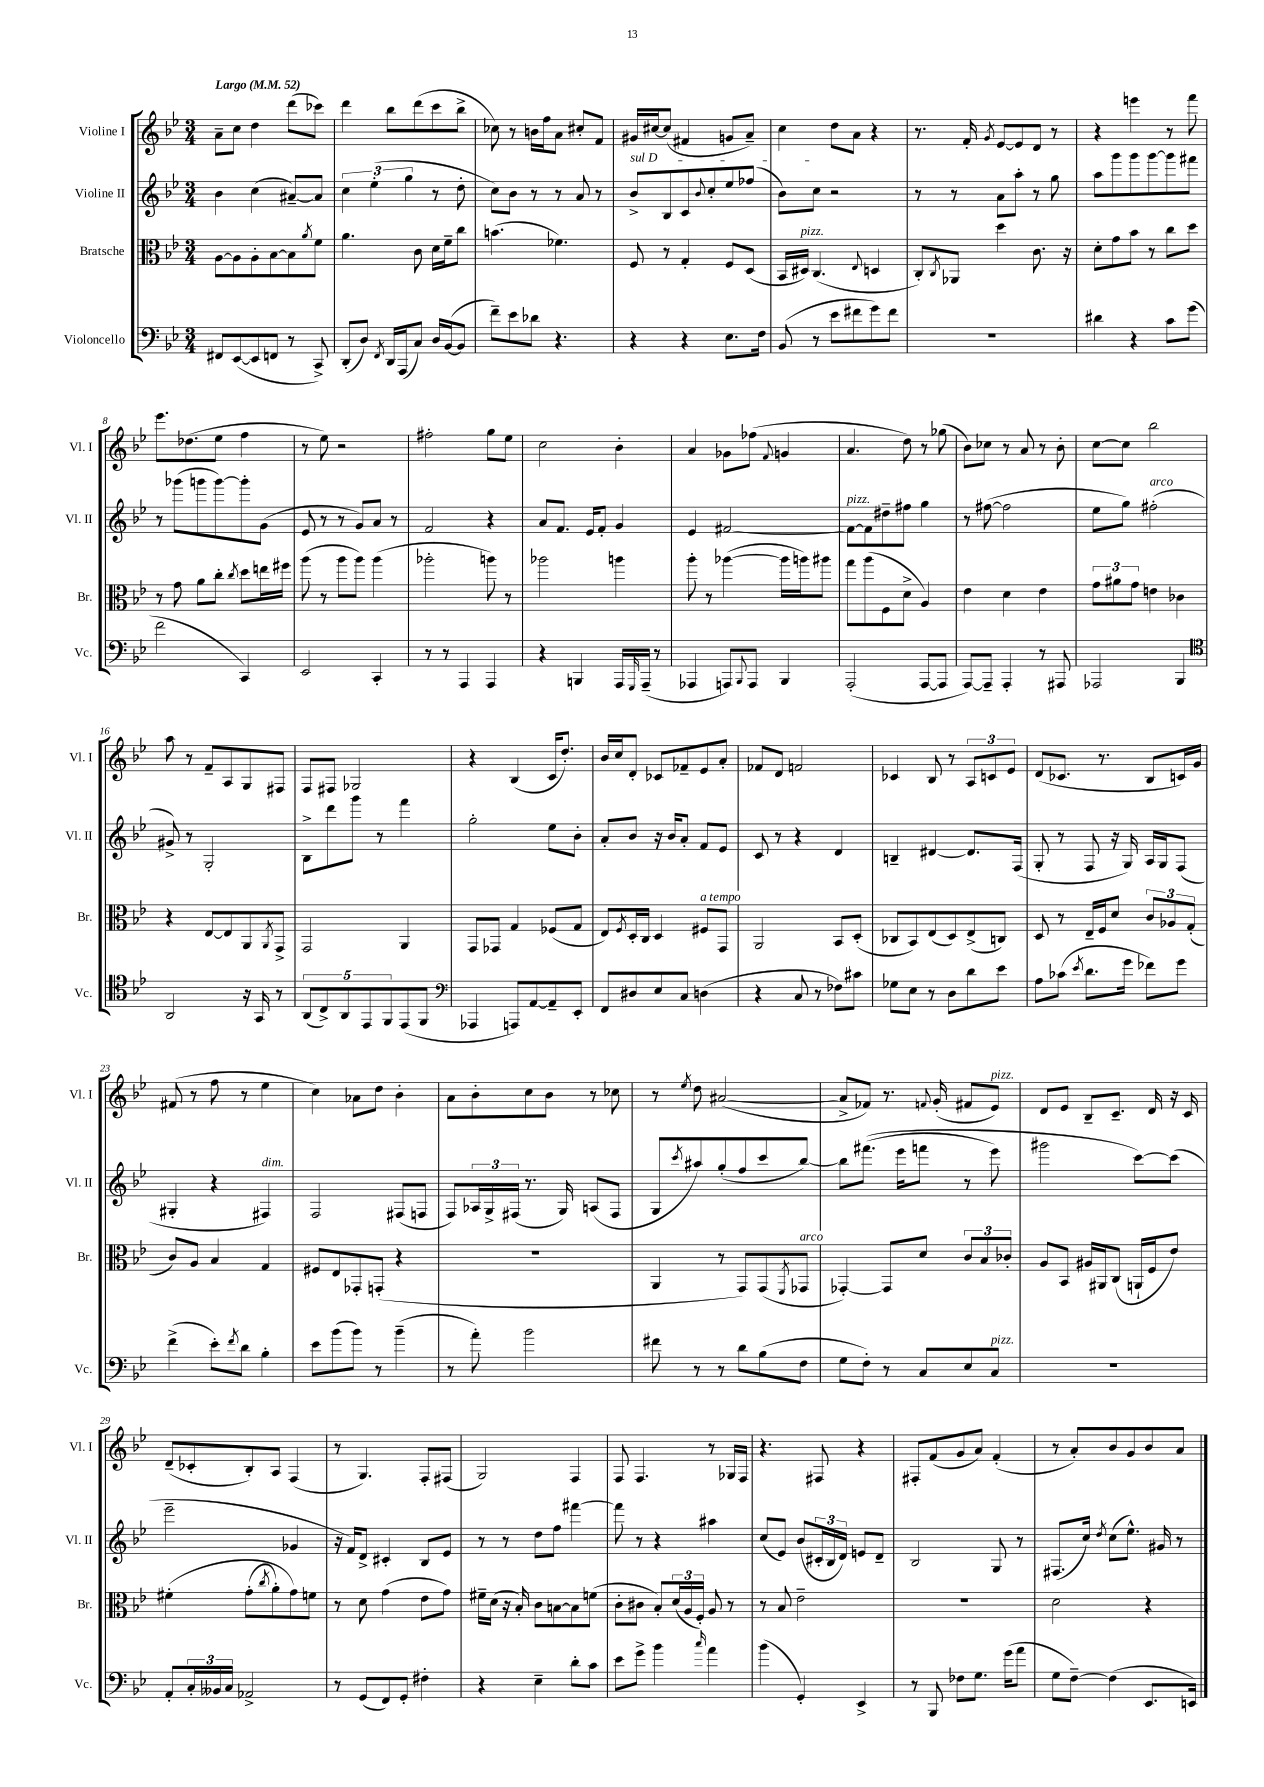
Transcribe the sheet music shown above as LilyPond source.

<<
\new StaffGroup <<
\new Staff = "s0" \with { instrumentName = "Violine I" shortInstrumentName = "Vl. I" } {
    \clef treble \key bes \major \numericTimeSignature \time 3/4 \tempo "Largo" 4 = 52
    a'8-- c''8 d''4 d'''8( ces'''8) |
    d'''4 bes''8 d'''8( c'''8 bes''8-> |
    ces''8) r8 b'16 f''16 a'8 cis''8-. f'8 |
    gis'16 cis''16~ cis''8( fis'4 g'8 a'8--) |
    c''4 d''8 a'8 r4 |
    r8. f'16-. \acciaccatura { g'8 } ees'8~ ees'8 d'8 r8 |
    r4 e'''4 r8 f'''8 |
    ees'''8. des''8.( ees''8 f''4 |
    r8 ees''8) r2 |
    fis''2-. g''8 ees''8 |
    c''2 bes'4-. |
    a'4 ges'8 fes''8( \appoggiatura { f'8 } g'4 |
    a'4. d''8) r8 ges''8( |
    bes'8) ces''8 r8 a'8 r8 bes'8-. |
    c''8~ c''8 bes''2 |
    a''8 r8 f'8-- a8 g8 fis8 |
    f8 fis8 ges2 |
    r4 bes4( c'16 d''8.-.) |
    bes'16 c''16 d'8-. ces'8 fes'8-- ees'8 a'8-. |
    fes'8 d'8 f'2 |
    ces'4 bes8 r8 \tuplet 3/2 { a8 c'8 ees'8 } |
    d'8( ces'8. r8. bes8 c'16) g'16 |
    fis'8( r8 f''8 r8 ees''4 |
    c''4) aes'8 d''8 bes'4-. |
    a'8 bes'8-. c''8 bes'8 r8 ces''8 |
    r8 \acciaccatura { ees''8 } d''8 ais'2~( |
    ais'8-> fes'8) r8. \appoggiatura { f'8 } g'16-.( fis'8 ees'8^\markup { \italic "pizz." }) |
    d'8 ees'8 bes8-- c'8.-- d'16 r16 c'16 |
    d'8--( ces'8-. bes8-.) a8 f4( |
    r8 g4.) f8-. fis8( |
    g2) f4 |
    f8 f4. r8 ges16 f16 |
    r4. fis8 r4 |
    fis8-. f'8( g'8 a'8) f'4-.( |
    r8 a'8-.) bes'8 g'8 bes'8 a'8 \bar "|." |
}
\new Staff = "s1" \with { instrumentName = "Violine II" shortInstrumentName = "Vl. II" } {
    \clef treble \key bes \major \numericTimeSignature \time 3/4
    bes'4 c''4( ais'8~--) ais'8 |
    \tuplet 3/2 { c''4 ees''4-.( g''4 } r8 d''8-. |
    c''8) bes'8 r8 r8 a'8 r8 |
    \once \override TextSpanner.bound-details.left.text = \markup { \italic "sul D" } bes'8->\startTextSpan bes8 c'8 \appoggiatura { bes'8 } c''8-. ees''8 fes''8( |
    bes'8) c''8\stopTextSpan r2 |
    r8 r8 a'8 a''8-. r8 g''8 |
    a''8 g'''8 g'''8 g'''8~ g'''8 fis'''8 |
    r8 ges'''8( g'''8 g'''8~) g'''8-. g'8( |
    ees'8 r8 r8 g'8) a'8 r8 |
    f'2 r4 |
    a'8 f'8. ees'16 f'8-. g'4 |
    ees'4 fis'2~ |
    fis'8~^\markup { \italic "pizz." } fis'8 dis''8-- fis''8 g''4 |
    r8 fis''8~( fis''2 |
    ees''8 g''8) fis''2-.^\markup { \italic "arco" }( |
    gis'8->) r8 g2-. |
    bes8-> d'''8 g'''8 r8 f'''4 |
    g''2-. ees''8 bes'8-. |
    a'8-. bes'8 r16 bes'16 a'8-. f'8 ees'8 |
    c'8 r8 r4 d'4 |
    b4-- dis'4~ dis'8. f16( |
    g8-. r8 f8 r16 g16) a16 g16 f8( |
    gis4-. r4 fis4^\markup { \italic "dim." }) |
    f2 fis8( f8 |
    f8) \tuplet 3/2 { aes16 g16-> fis16( } r8. g16) a8( fis8 |
    g8 \acciaccatura { c'''8 } ais''8) g''8-.( f''8 c'''8 bes''8~) |
    bes''8 fis'''8.(\( ees'''16 f'''8 r8 ees'''8) |
    gis'''2 c'''8~\) c'''8( |
    ees'''2-- ges'4 |
    r16 f'16) d'8-> cis'4-. bes8 ees'8 |
    r8 r8 d''8 f''8 fis'''4~ |
    fis'''8 r8 r4 ais''4 |
    c''8( ees'8) bes'8( \tuplet 3/2 { cis'16-. bes16 d'16) } e'8 d'8-- |
    bes2 g8 r8 |
    fis8.( c''16) \acciaccatura { d''8 } c''8( ees''8.-^) gis'16 r8 \bar "|." |
}
\new Staff = "s2" \with { instrumentName = "Bratsche" shortInstrumentName = "Br." } {
    \clef alto \key bes \major \numericTimeSignature \time 3/4
    a8~ a8 a8-. bes8~ bes8 \acciaccatura { a'8 } f'8 |
    a'4. c'8 d'16 f'16-- c''8 |
    b'4.( fes'4.) |
    f8 r8 g4-. f8 d8( |
    bes,16 dis16^\markup { \italic "pizz." }) c4.( \appoggiatura { ees8 } d4 |
    c8-.) \acciaccatura { c8 } aes,8 d''4 c'8. r16 |
    d'8-. g'8 bes'8 r8 c''8 d''8 |
    r8 g'8 a'8 c''8-. \acciaccatura { c''8 } d''8 e''16 fis''16 |
    a''8( r8 a''8 a''8) a''4( |
    aes''2-. a''8) r8 |
    aes''2 a''4 |
    a''8-. r8 aes''4~( aes''16 a''16) ais''8 |
    g''8 a''8( f8 d'8-> a4) |
    ees'4 d'4 ees'4 |
    \tuplet 3/2 { g'8 ais'8 g'8 } e'4 ces'4 |
    r4 ees8~ ees8 a,8 \acciaccatura { a,8 } g,8-> |
    g,2 a,4 |
    g,8 ges,8 g4 fes8( g8 |
    ees8) \acciaccatura { f8 } d16-. c16 d4 fis8^\markup { \italic "a tempo" } g,8 |
    a,2 bes,8 d8-.( |
    ces8 bes,8) ees8( d8) ees8->( c8) |
    d8 r8 ees16-- f16 d'8 \tuplet 3/2 { c'8 aes8 g8-.( } |
    c'8) a8 bes4 g4 |
    fis8 ees8 ges,8-. g,8-.( r4 |
    R2. |
    a,4 r8 g,8) g,8( \acciaccatura { f,8 } ges,8^\markup { \italic "arco" } |
    ges,4~-.) ges,8 d'8 \tuplet 3/2 { c'8 bes8 ces'8-. } |
    a8 bes,8 ais16 ais,16 c8( a,16-! f16 ees'8) |
    fis'4-.\( g'8-.( \acciaccatura { c''8 } a'8-.) g'8\) f'8 |
    r8 d'8 g'4( ees'8 g'8) |
    fis'16-- d'16( r16 bes16-.) c'8 b8~ b8 f'8( |
    c'8-. cis'8 bes8-.) \tuplet 3/2 { d'16( a16 f16-.) } a8 r8 |
    r8 bes8 ees'2-- |
    R2. |
    d'2 r4 \bar "|." |
}
\new Staff = "s3" \with { instrumentName = "Violoncello" shortInstrumentName = "Vc." } {
    \clef bass \key bes \major \numericTimeSignature \time 3/4
    fis,8 ees,8~( ees,8 f,8 r8 c,8->) |
    d,8-.( d8) \acciaccatura { f,8 } d,16 a,,16( c8) d16 bes,16~( bes,8 |
    f'8--) ees'8 des'8 r4. |
    r4 r4 ees8. f16 |
    bes,8( r8 ees'8 fis'8 g'8) fis'8 |
    R2. |
    dis'4 r4 c'8 g'8( |
    f'2 c,4) |
    ees,2 c,4-. |
    r8 r8 a,,4 a,,4 |
    r4 b,,4 a,,16 \grace { g,,16 } a,,16--( r8 |
    aes,,4 a,,8) \appoggiatura { bes,,8 } a,,8 bes,,4 |
    a,,2-.( a,,8~ a,,8 |
    a,,8~) a,,8-- a,,4-. r8 ais,,8 |
    aes,,2 bes,,4 |
    \clef tenor a,2 r16 g,16 r8 |
    \tuplet 5/4 { a,8( c8->) a,8 ees,8 f,8 } ees,8( f,8 |
    \clef bass aes,,4 a,,8) a,8~ a,8-- ees,8-. |
    f,8 dis8 ees8 c8 d4( |
    r4 c8 r8 fes8) cis'8 |
    ges8 ees8 r8 d8 d'8 ees'8 |
    a8 ces'8( \acciaccatura { ees'8 } d'8. g'16 fes'8) g'8 |
    f'4->( ees'8-.) \acciaccatura { f'8 } d'8 bes4-. |
    ees'8 bes'8( bes'8) r8 bes'4--( |
    r8 a'8-.) bes'2 |
    fis'8 r8 r8 d'8 bes8( f8 |
    g8 f8-.) r8 c8 ees8 c8^\markup { \italic "pizz." } |
    R2. |
    a,8-. \tuplet 3/2 { c16-. beses,16 c16 } aes,2-> |
    r8 g,8( f,8) g,8-. fis4-. |
    r4 ees4-- d'8-. c'8 |
    ees'8 g'8-> bes'4 \grace { c''16 } a'4 |
    bes'4( g,4-.) ees,4-> |
    r8 bes,,8 fes8 g8. g'16( a'8 |
    g8 f8~--) f4( ees,8. e,16) \bar "|." |
}
>>
>>
